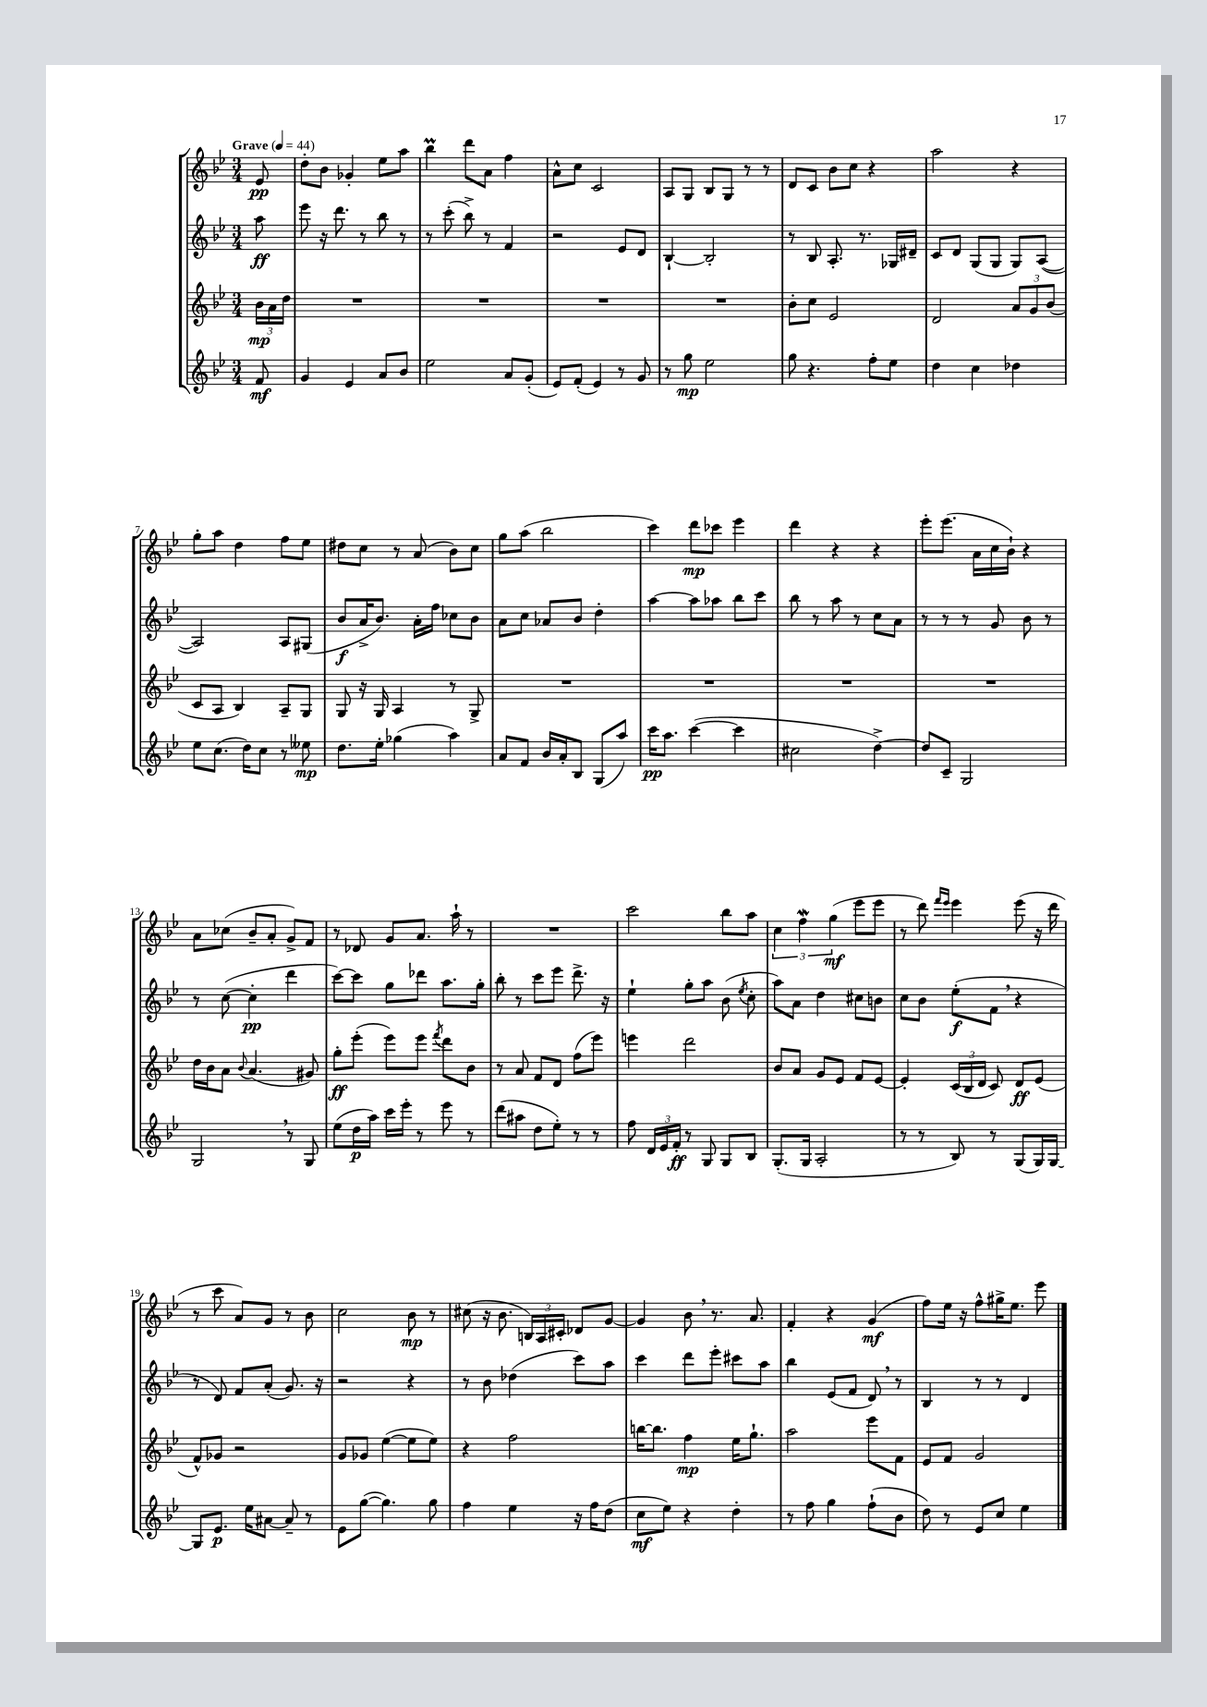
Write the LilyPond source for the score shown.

<<
\new StaffGroup <<
\new Staff = "s0" {
    \clef treble \key bes \major \numericTimeSignature \time 3/4 \partial 8 \tempo "Grave" 4 = 44
    \autoBeamOff ees'8\pp |
    d''8[-. bes'8] ges'4-. ees''8[ a''8] |
    bes''4\prall d'''8[ a'8] f''4 |
    a'8[-^ c''8] c'2 |
    a8[ g8] bes8[ g8] r8 r8 |
    d'8[ c'8] bes'8[ c''8] r4 |
    a''2 r4 |
    g''8[-. a''8] d''4 f''8[ ees''8] |
    dis''8[ c''8] r8 a'8( bes'8[) c''8] |
    g''8[ a''8]( bes''2 |
    c'''4) d'''8[\mp ces'''8] ees'''4 |
    d'''4 r4 r4 |
    ees'''8[-. ees'''8.]( a'16[ c''16 bes'16]-!) r4 |
    a'8[ ces''8]( bes'8[-- a'8]-. g'8[->) f'8] |
    r8 des'8 g'8[ a'8.] a''16-! r8 |
    R2. |
    c'''2 bes''8[ a''8] |
    \tuplet 3/2 { c''4 f''4\mordent g''4\mf( } ees'''8[ ees'''8] |
    r8 d'''8) \grace { f'''16[ ees'''16] } ees'''4 ees'''8( r16 d'''16 |
    r8 c'''8 a'8[) g'8] r8 bes'8 |
    c''2 bes'8\mp r8 |
    cis''8( r16 bes'8. \tuplet 3/2 { b16[) a16 cis'16]-. } des'8[ g'8]~ |
    g'4 bes'8 \breathe r8. a'8. |
    f'4-. r4 g'4\mf( |
    f''8[) ees''16] r16 f''8[-^ gis''16-> ees''8.] ees'''8 \bar "|." |
}
\new Staff = "s1" {
    \clef treble \key bes \major \numericTimeSignature \time 3/4 \partial 8
    \autoBeamOff a''8\ff |
    ees'''8 r16 d'''8. r8 bes''8 r8 |
    r8 c'''8-.( bes''8->) r8 f'4 |
    r2 ees'8[ d'8] |
    bes4~-! bes2-. |
    r8 bes8 a8.-. r8. ges16[ dis'16]-- |
    c'8[ d'8] g8[( g8] g8[) a8]~( |
    a2) a8[ gis8]( |
    bes'8[\f a'16-> bes'8.]) a'16[-. f''16] ces''8[ bes'8] |
    a'8[ c''8] aes'8[ bes'8] d''4-. |
    a''4~ a''8[ aes''8] bes''8[ c'''8] |
    bes''8 r8 a''8 r8 c''8[ a'8] |
    r8 r8 r8 g'8 bes'8 r8 |
    r8 c''8~( c''4-.\pp d'''4 |
    c'''8[~) c'''8] g''8[ des'''8] a''8.[ g''16]-. |
    bes''8-. r8 c'''8[ ees'''8] d'''8.-> r16 |
    ees''4-! g''8[-. a''8] bes'8( \acciaccatura { ees''8 } c''8-. |
    a''8[) a'8] d''4 cis''8[ b'8] |
    c''8[ bes'8] ees''8[-.\f( f'8] \breathe r4 |
    r8 d'8) f'8[ a'8]-.( g'8.) r16 |
    r2 r4 |
    r8 bes'8 des''4( c'''8[) a''8] |
    c'''4 d'''8[ ees'''8]-. cis'''8[ a''8] |
    bes''4 ees'8[( f'8] d'8) \breathe r8 |
    bes4 r8 r8 d'4 \bar "|." |
}
\new Staff = "s2" {
    \clef treble \key bes \major \numericTimeSignature \time 3/4 \partial 8
    \autoBeamOff \tuplet 3/2 { bes'16[\mp a'16 d''16] } |
    R2. |
    R2. |
    R2. |
    R2. |
    bes'8[-. c''8] ees'2 |
    d'2 \tuplet 3/2 { a'8[ g'8 bes'8]( } |
    c'8[ a8] bes4) a8[-- g8] |
    g8 r16 g16 a4 r8 g8-> |
    R2. |
    R2. |
    R2. |
    R2. |
    d''16[ bes'16 a'8] \appoggiatura { bes'8 } a'4.( gis'8) |
    g''8[-.\ff ees'''8]-.( ees'''8[) ees'''8] \acciaccatura { f'''8 } d'''8[ bes'8] |
    r8 a'8 f'8[ d'8] f''8[( ees'''8]) |
    e'''4 d'''2 |
    bes'8[ a'8] g'8[ ees'8] f'8[ ees'8]~ |
    ees'4-. \tuplet 3/2 { c'16[( bes16 d'16] } c'8) d'8[\ff ees'8]( |
    f'8[-^) ges'8] r2 |
    g'8[ ges'8] ees''4~( ees''8[ ees''8]) |
    r4 f''2 |
    b''16[~ b''8.] f''4\mp ees''16[ g''8.]-! |
    a''2 ees'''8[ f'8] |
    ees'8[ f'8] g'2 \bar "|." |
}
\new Staff = "s3" {
    \clef treble \key bes \major \numericTimeSignature \time 3/4 \partial 8
    \autoBeamOff f'8\mf |
    g'4 ees'4 a'8[ bes'8] |
    ees''2 a'8[ g'8]-.( |
    ees'8[) f'8]-.( ees'4) r8 g'8 |
    r8 g''8\mp ees''2 |
    g''8 r4. f''8[-. ees''8] |
    d''4 c''4 des''4 |
    ees''8[ c''8.]( d''16[) c''8] r8 eeses''8\mp |
    d''8.[ ees''16]-. ges''4( a''4) |
    a'8[ f'8] bes'16[ a'16-. bes8] g8[( a''8]) |
    c'''16[\pp a''8.] c'''4~( c'''4 |
    cis''2 d''4~->) |
    d''8[ c'8]-- g2 |
    g2 \breathe r8 g8 |
    ees''8[( d''16\p a''16]) c'''16[ ees'''16]-. r8 ees'''8 r8 |
    d'''8[( ais''8] d''8[ ees''8]-.) r8 r8 |
    f''8 \tuplet 3/2 { d'16[ ees'16 f'16]-.\ff } r8 g8 g8[ bes8] |
    g8.[-.( g16] a2-. |
    r8 r8 bes8) r8 g8[( g16) g16]~ |
    g8[ ees'8.]\p ees''16[ ais'8]~ ais'8-- r8 |
    ees'8[ g''8]~( g''4.) g''8 |
    f''4 ees''4 r16 f''16[ d''8]( |
    c''8[\mf ees''8]) r4 d''4-. |
    r8 f''8 g''4 f''8[-!( bes'8] |
    d''8) r8 ees'8[ c''8] ees''4 \bar "|." |
}
>>
>>
